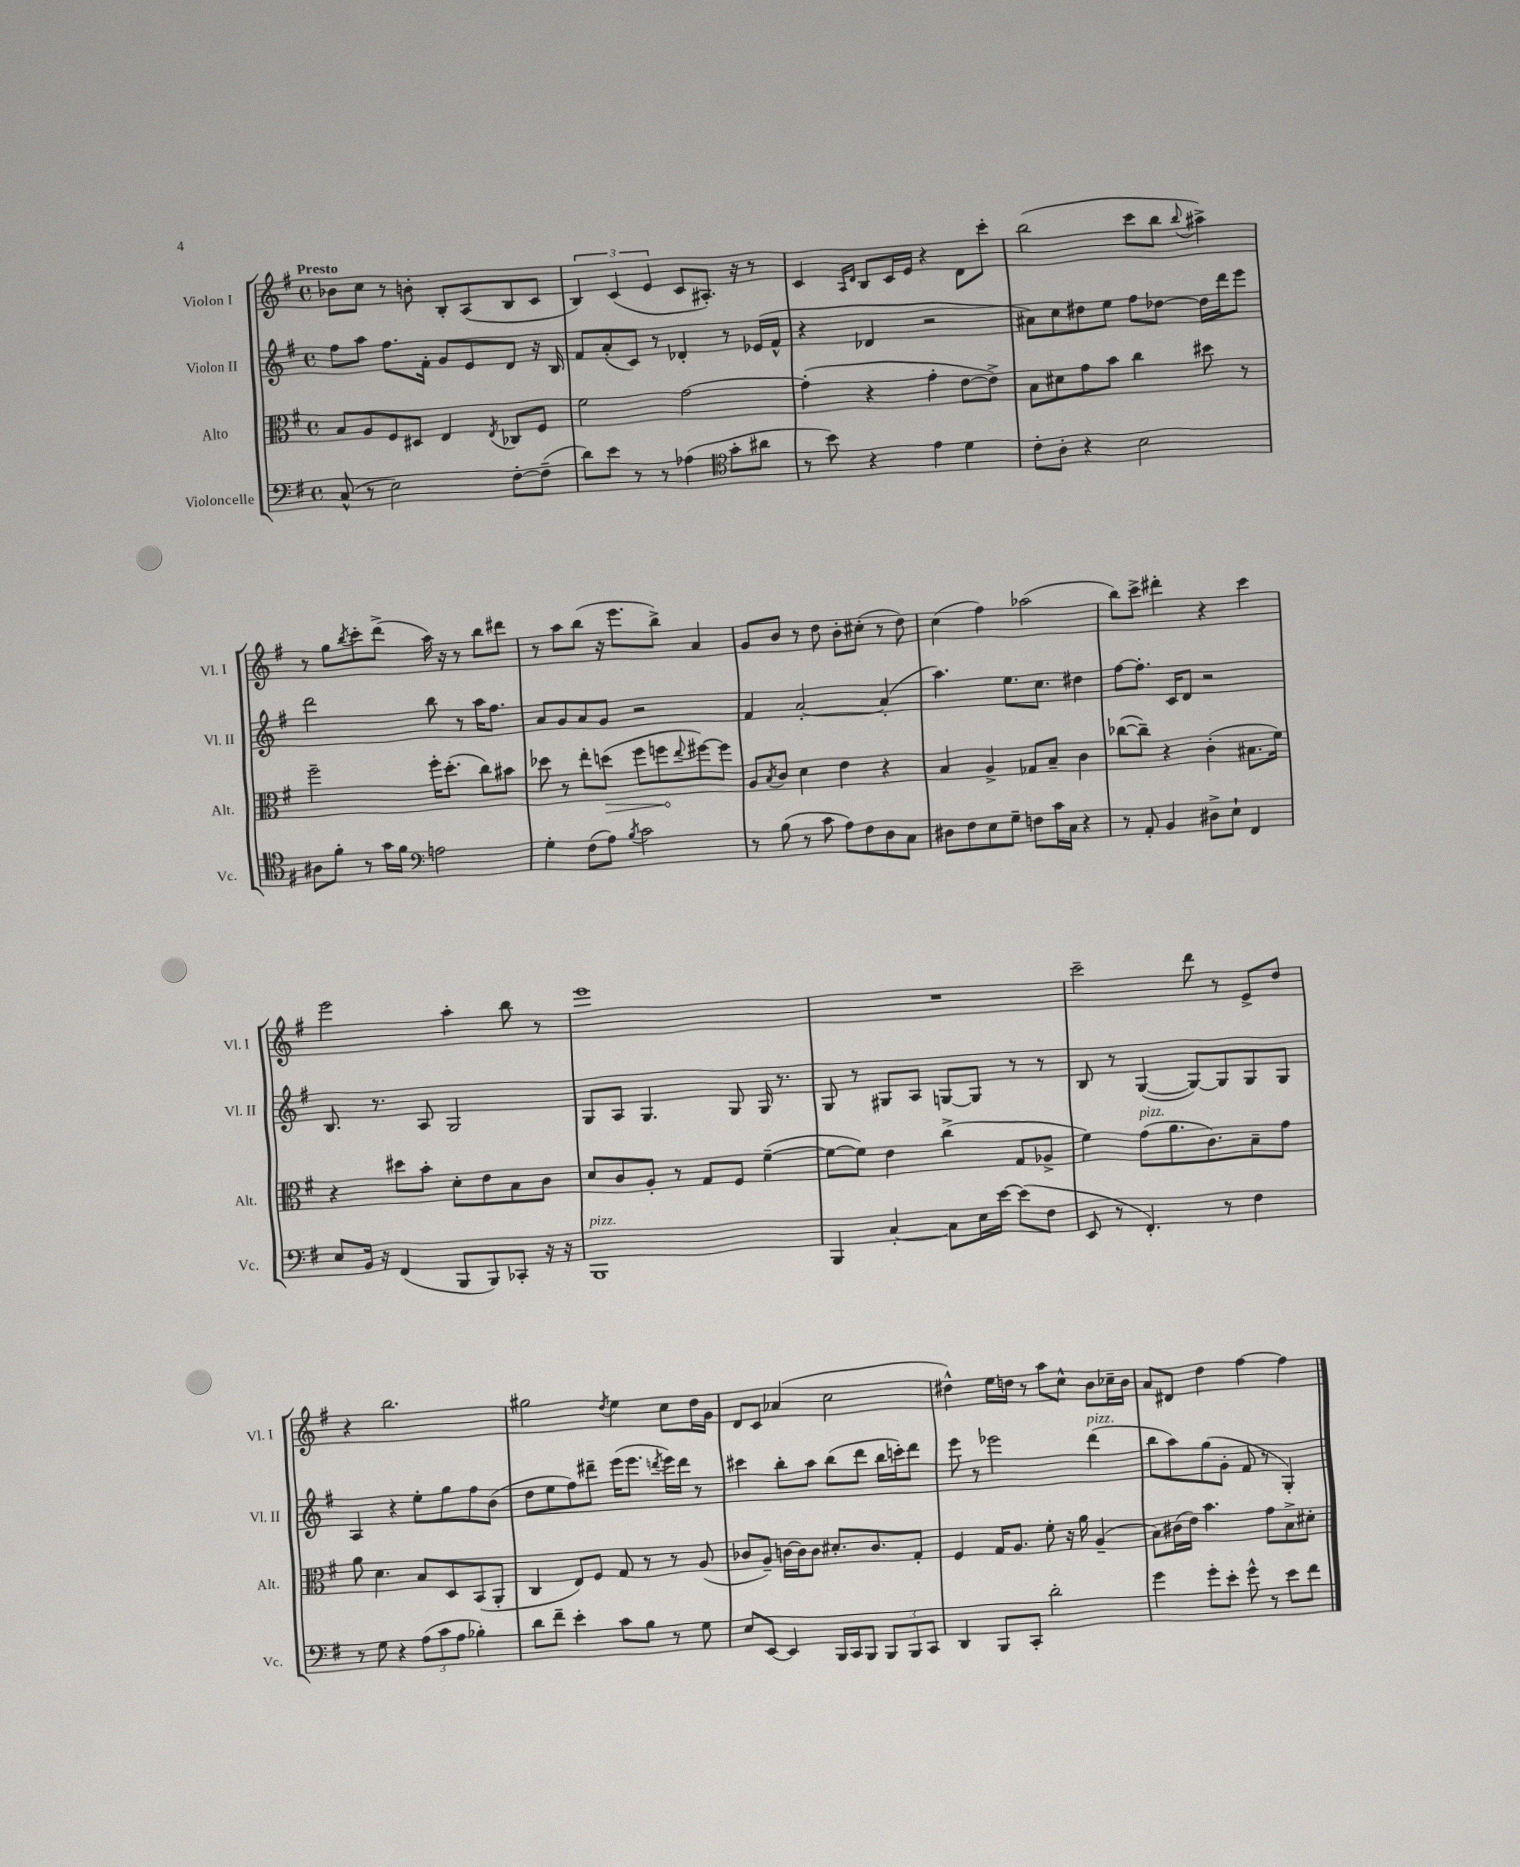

**kern	**kern	**dynam	**kern	**kern
*part4	*part3	*part3	*part2	*part1
*staff4	*staff3	*staff3	*staff2	*staff1
*I"Violoncelle	*I"Alto	*	*I"Violon II	*I"Violon I
*I'Vc.	*I'Alt.	*	*I'Vl. II	*I'Vl. I
*clefF4	*clefC3	*	*clefG2	*clefG2
*k[f#]	*k[f#]	*	*k[f#]	*k[f#]
*M4/4	*M4/4	*	*M4/4	*M4/4
*met(c)	*met(c)	*	*met(c)	*met(c)
=1	=1	=1	=1	=1
!	!	!	!	!LO:TX:a:B:t=Presto
(8C^^/	8B/L	.	8ff#\L	8b-X\L
8r	8A/	.	8aa\J	8cc\J
2E\)	8F#/	.	8.ff#\L	8r
.	8D#X/J	.	.	8bn'\
.	.	.	16f#'\Jk	.
.	4E/	.	8g/L	8B'/L
.	.	.	8e/	(8A/
.	8qE/	.	.	.
[8F#'\L	8C-X/L	.	8d/J	8B/
(8F#~\J]	8F#/J	.	16r	8c/J
.	.	.	16B/	.
=2	=2	=2	=2	=2
8d\L)	2f#\	.	8f#/L	6B/)
8e\J	.	.	(8a'/	.
.	.	.	.	(6c/
8r	.	.	8c/J)	.
.	.	.	.	6e/
8r	.	.	8r	.
(4A-X\	[2g\	.	4d-X'/	8c/L
.	.	.	.	8.A#X'/J)
*clefC4	*	*	*	*
8g'\L	.	.	8r	.
.	.	.	.	16r
8a#X\J	.	.	(16e-X/LL	8r
.	.	.	16f#^^/JJ	.
=3	=3	=3	=3	=3
8r	(4g'\]	.	4r	4c/
8b\)	.	.	.	.
.	.	.	.	16qqA/LL
.	.	.	.	16qqd/JJ
4r	4r	.	4d-X/	8B/L
.	.	.	.	16c/L
.	.	.	.	16e/JJ
4e\	4g'\	.	2r	4r
4d\	[8e\L	.	.	8d\L
.	8e^\J])	.	.	8ccc'\J
=4	=4	=4	=4	=4
8c'\L	8B\L	.	8a#X\L)	(2bb\
8A'\J	8d#X\	.	8cc\	.
4r	8g\	.	8dd#X\	.
.	8b\J	.	8ee\J	.
2B\	4cc\	.	8ff#\L	8ccc\L
.	.	.	[8dd-X\J	8bb\J
.	.	.	.	8qqbb/
.	8dd#X\	.	16dd-\LL]	4aa#X^\)
.	.	.	16ddd\J	.
.	8r	.	8eee\J	.
!!LO:LB:g=z
=5	=5	=5	=5	=5
8A#X\L	2ff#~\	.	2ddd\	8r
8f#'\J	.	.	.	8gg\L
.	.	.	.	8qbb/
8r	.	.	.	8ccc'\
16g\LL	.	.	.	(8ddd^\J
16f#\JJ	.	.	.	.
*clefF4	*	*	*	*
2An\	16ff#'\KL	.	8bb\	16aa\)
.	(8.dd'\J	.	.	16r
.	.	.	8r	8r
.	8cc\L)	.	16aa\KL	8bb\L
.	.	.	8.ff#\J	.
.	8b#X\J	.	.	8ddd#X\J
=6	=6	=6	=6	=6
4G'\	8dd-X\	.	8a/L	8r
.	8r	.	8g/	8aa\L
(8F#\L	8ee'\L	.	8a/	(8bb\J
!	!	!LO:HP:b	!	!
8A\J)	(8ddn\J	>	8g/J	16r
.	.	.	.	8.eee\L
8qB/	.	.	.	.
2c\	8ff#\L	.	2r	.
.	8ffn\	.	.	8bb^\J)
.	8qqee/	.	.	.
.	[8ff#X\)	]	.	4a/
.	8ff#\J]	.	.	.
=7	=7	=7	=7	=7
8r	8A/L	.	4f#/	8g/L
.	8qB/	.	.	.
(8B\	8c/J	.	.	8b/J
8r	4d\	.	[2a'/	8r
8c\	.	.	.	8dd\
8A\L)	4e\	.	.	8b'\L
8F#\	.	.	.	(8cc#X'\J
8D\	4r	.	(4a'/]	8r
8C\J	.	.	.	8dd\)
=8	=8	=8	=8	=8
8D#X\L	4B/	.	4.aa\)	(4cc\
8F#\	.	.	.	.
8E\	4A^/	.	.	4ff#\)
8G~\J	.	.	8.ee\L	.
8Fn\L	8G-X/L	.	.	(2aa-X\
.	.	.	8.cc\J	.
16c\L	8B~/J	.	.	.
16C\JJ	.	.	.	.
4r	4c\	.	4dd#X\	.
=9	=9	=9	=9	=9
8r	([8cc-X\L	.	[8ff#\L	8bb\L)
8AA'/	8cc-~\J])	.	8.ff#'\J]	8ccc^\J
4BB/	4r	.	.	4ddd#X'\
.	.	.	16c/KL	.
.	.	.	8d/J	.
8D#X^\L	(4c'\	.	2r	4r
8E`\J	.	.	.	.
4FF#/	8.B#X\L	.	.	4ccc\
.	16f#\Jk)	.	.	.
!!LO:LB:g=z
=10	=10	=10	=10	=10
8E/L	4r	.	8.B/	2eee\
16BB/Jk	.	.	.	.
16r	.	.	8.r	.
(4FF#/	8dd#X\L	.	.	.
.	8b'\J	.	8A/	.
8BBB/L	8d'\L	.	2G/	4aa'\
8BBB/)	8e\	.	.	.
8CC-X'/J	8B\	.	.	8bb\
16r	8c\J	.	.	8r
16r	.	.	.	.
=11	=11	=11	=11	=11
!LO:TX:a:i:t=pizz.	!	!	!	!
1BBB	8d/L	.	8G/L	1eee
.	8c/	.	8A/J	.
.	8A'/J	.	4.G/	.
.	8r	.	.	.
.	8G/L	.	.	.
.	8F#/J	.	8G/	.
.	([4f#~\	.	16G/	.
.	.	.	8.r	.
=12	=12	=12	=12	=12
4BBB/	8f#\L_	.	8G/	1r
.	8f#\J])	.	8r	.
[4C'/	4e\	.	8G#X/L	.
.	.	.	8A/J	.
8C\L]	(4cc^\	.	[8Gn/L	.
16E\L	.	.	8G/J]	.
[16e\JJ	.	.	.	.
(8e\L]	8G/L	.	8r	.
8F#\J	8A-X^/J	.	8r	.
=13	=13	=13	=13	=13
8EE/	4f#\)	.	8B/	2ccc~\
8r	.	.	8r	.
!	!LO:TX:a:i:t=pizz.	!	!	!
4.FF#'/)	(8g\L	.	([4G/	.
.	8.a\	.	.	.
.	.	.	8G/L_)	8ddd\
.	8.c\)	.	.	.
8r	.	.	8G/]	8r
4F#\	8B~\	.	8G/	8e^/L
.	8g\J	.	8G/J	8dd/J
!!LO:LB:g=z
=14	=14	=14	=14	=14
8r	8a\	.	4A/	4r
8G\	4.d\	.	.	.
4r	.	.	4r	2.bb\
(12A\L	8B/L	.	8ee'\L	.
12c\	.	.	.	.
.	8D/	.	8gg\	.
12A\J	.	.	.	.
4B-X'\)	(8BB/	.	8ff#\	.
.	8AA'/J	.	(8b\J	.
=15	=15	=15	=15	=15
8d\L	4C/	.	8dd\L	2gg#X\
8f#~\J	.	.	8ee\	.
4e'\	8E/L)	.	8ff#\)	.
.	8F#/J	.	8ddd#X~\J	.
.	.	.	.	8qdd/
8c\L	8G/	.	(16eee\KL	4ee\
.	.	.	8.eee\J	.
8B\J	8r	.	.	.
.	.	.	8qdddn/	.
8r	8r	.	16eee\LL)	8cc\L
.	.	.	16ddd\JJ	.
8G\	(8A/	.	8r	16dd\L
.	.	.	.	16g\JJ
=16	=16	=16	=16	=16
8E/L	8c-X/L	.	4ccc#X\	8d/L
[8EE/J	8A~/J)	.	.	8c/J
4EE/]	[16cn\LL	.	8bb'\L	(4a-X/
.	16c\J]	.	.	.
.	8c\J	.	8aa\J	.
16BBB/LL	8.d#X'/L	.	(8bb\L	2cc\
16CC/J	.	.	.	.
8BBB/J	.	.	8ddd\J	.
.	8.c/	.	.	.
12BBB/L	.	.	16bb\LL	.
.	.	.	16cccn'\J)	.
12BBB/	.	.	.	.
.	8G'/J	.	8ddd\J	.
12CC/J	.	.	.	.
=17	=17	=17	=17	=17
4DD/	4F#/	.	8eee\	4dd#X^^\)
.	.	.	8r	.
8BBB/L	16G/KL	.	2eee-X\	16ee\LL
.	8.A/J	.	.	16ddn\JJ
8CC'/J	.	.	.	8r
2d'\	8f#'\	.	.	8aa\L
.	16r	.	.	8cc^^\J
.	16a\	.	.	.
!	!	!	!LO:TX:a:i:t=pizz.	!
.	(4A~/	.	(4ddd\	8b\L
.	.	.	.	16cc-X~\L
.	.	.	.	16b\JJ
=18	=18	=18	=18	=18
4g\	8B\L)	.	8bb\L	8a/L
.	(16c#X\L	.	8aa\)	8d#X/J
.	16e\JJ)	.	.	.
8g'\L	4.b\	.	(8gg\	4dd\
8e'\J	.	.	8g'\J	.
8g^^\	.	.	8f#/	[4ff#\
8r	8g\L	.	8r	.
8e\L	8B^\	.	4G'/)	4ff#\]
8f#\J	8d#X'\J	.	.	.
==	==	==	==	==
*-	*-	*-	*-	*-
